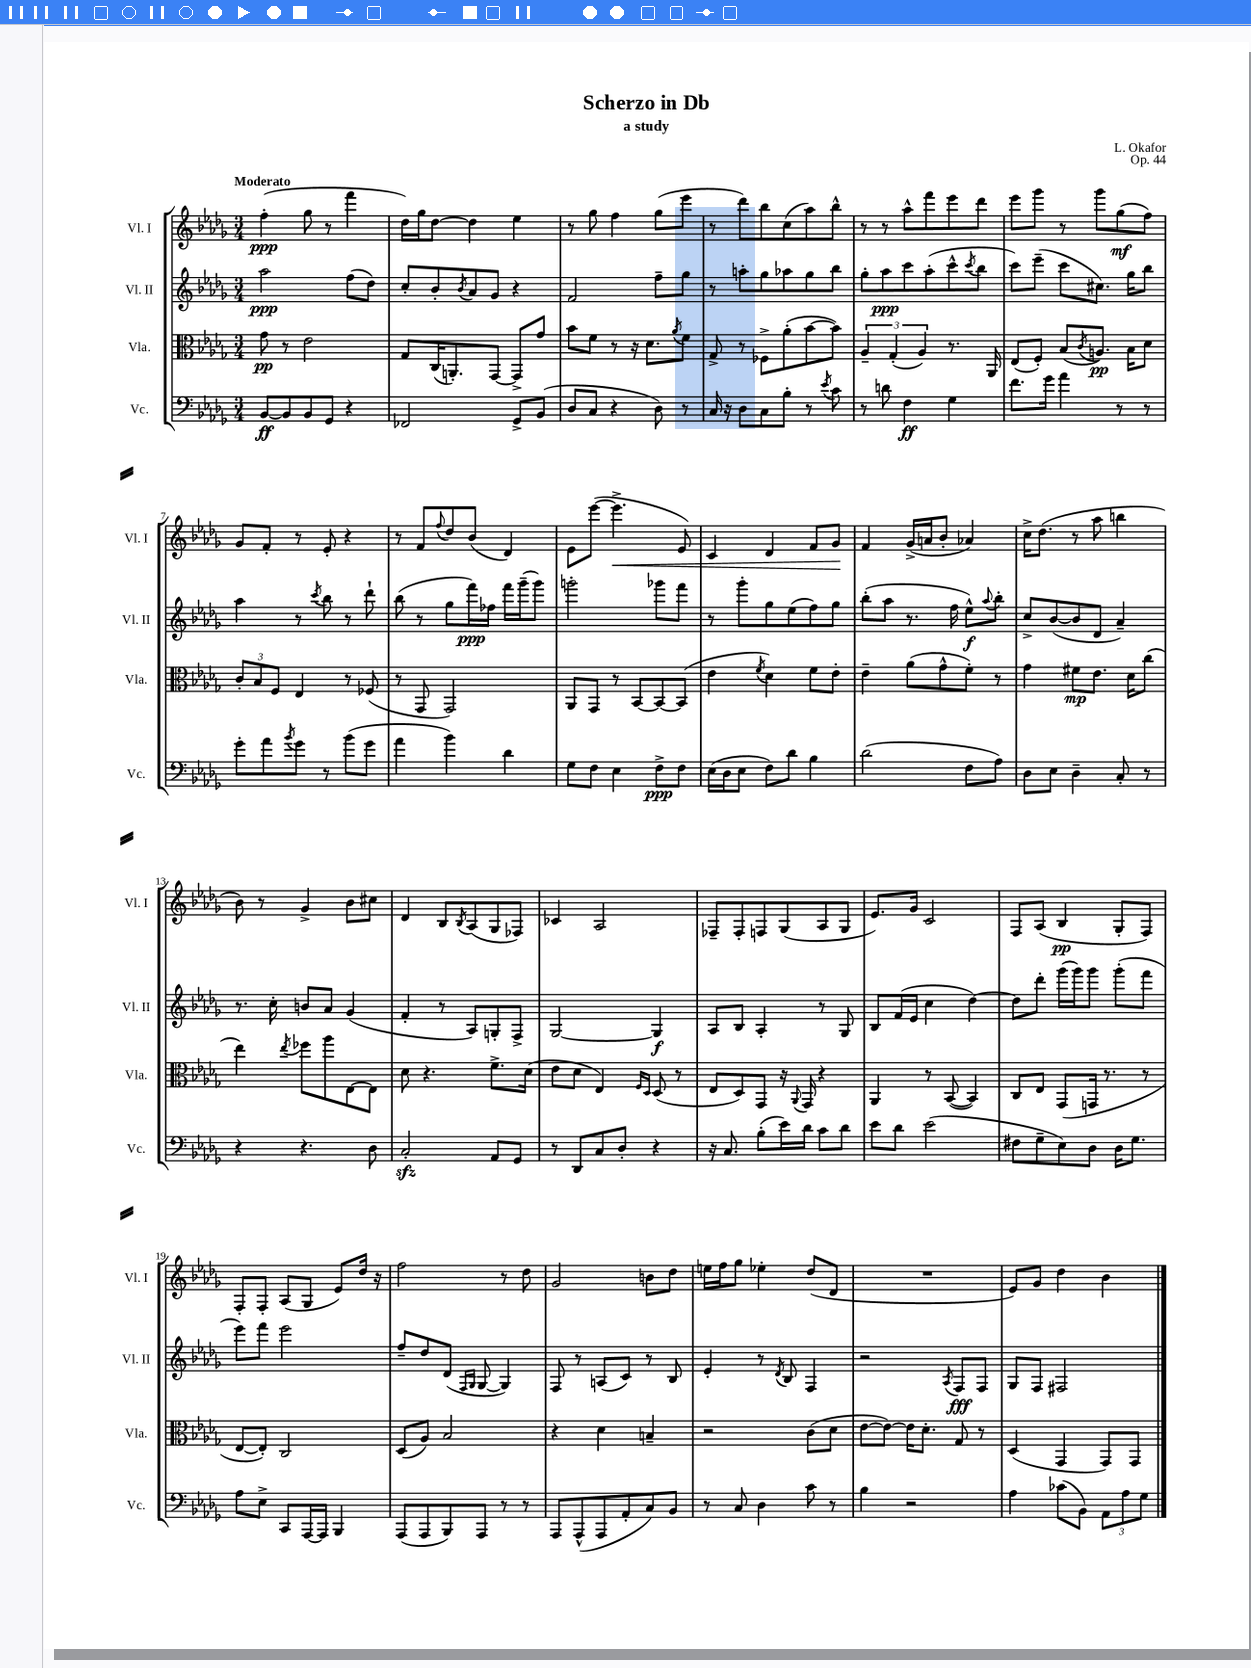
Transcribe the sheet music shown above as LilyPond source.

\header { title = "Scherzo in Db" composer = "L. Okafor" subtitle = "a study" opus = "Op. 44" }
<<
\new StaffGroup <<
\new Staff = "s0" \with { instrumentName = "Vl. I" shortInstrumentName = "Vl. I" } {
    \clef treble \key des \major \numericTimeSignature \time 3/4 \tempo "Moderato"
    f''4-.\ppp( ges''8 r8 f'''4 |
    des''16) ges''16 des''8~ des''4 ees''4 |
    r8 ges''8 f''4 ges''8( ees'''8 |
    r8 des'''8) bes''8 c''8( aes''8) bes''8-^ |
    r8 r8 aes''8-^ f'''8 ees'''8 des'''8 |
    ees'''8 ges'''8 r8 ges'''8 ges''8\mf( f''8) |
    ges'8 f'8-. r8 ees'8-. r4 |
    r8 f'8 \appoggiatura { f''8 } des''8 bes'8( des'4) |
    ees'8 ees'''8~( ees'''4.->\< ees'8) |
    c'4 des'4 f'8 ges'8\! |
    f'4 ges'16->( a'16 bes'8-. aes'4) |
    c''16-> des''8.( r8 aes''8 b''4 |
    bes'8) r8 ges'4-> bes'8 cis''8 |
    des'4 bes8 \acciaccatura { bes8 } aes8( ges8 fes8) |
    ces'4 aes2 |
    fes8-- fes8-. f8 ges8( aes8 ges8 |
    ees'8.) ges'16 c'2 |
    f8 aes8( bes4\pp ges8-. f8) |
    f8-. f8-. aes8( ges8 ees'8) des''16 r16 |
    f''2 r8 des''8 |
    ges'2 b'8 des''8 |
    e''16 f''16 ges''8 ees''4-. des''8( des'8 |
    R2. |
    ees'8) ges'8 des''4 bes'4 \bar "|." |
}
\new Staff = "s1" \with { instrumentName = "Vl. II" shortInstrumentName = "Vl. II" } {
    \clef treble \key des \major \numericTimeSignature \time 3/4
    aes''2\ppp f''8( des''8) |
    c''8-. bes'8-. \acciaccatura { bes'8 } aes'8 ges'8 r4 |
    f'2 f''8-- ges''8 |
    r8 a''8-. ges''8 aes''8 ges''8 bes''8 |
    ges''8-. aes''8\ppp c'''8 aes''8-.( c'''8-^ \acciaccatura { c'''8 } bes''8 |
    c'''8) ees'''8--( c'''8 cis''8.) ges''16 bes''8 |
    aes''4 r8 \acciaccatura { c'''8 } bes''8 r8 des'''8-! |
    bes''8( r8 ges''8 f'''16\ppp) fes''16 f'''16 ges'''16--( ges'''8) |
    g'''2-. ges'''8 f'''8 |
    r8 ges'''8-. ges''8 ees''8( f''8) ges''8 |
    bes''8-.( aes''8 r8. f''16 ees''8-^\f) \appoggiatura { aes''8 } bes''8-. |
    c''8-> bes'8~( bes'8 des'8 aes'4--) |
    r8. c''16-. b'8 aes'8 ges'4( |
    f'4-. r8 aes8) g8-. f8-> |
    ges2~ ges4\f |
    aes8 bes8 aes4-. r8 ges8 |
    bes8 f'16( ees'16 c''4 des''4~) |
    des''8 des'''8-. ges'''16( ges'''16) ges'''8 ges'''8-.( f'''8 |
    ees'''8) f'''8 ees'''2 |
    f''8-- des''8 des'8( \grace { f16 ges16 } ges8~ ges4) |
    f8 r8 a8( c'8) r8 bes8 |
    ees'4-. r8 \acciaccatura { des'8 } bes8 f4 |
    r2 \acciaccatura { aes8 } f8\fff f8 |
    ges8 f8 fis2 \bar "|." |
}
\new Staff = "s2" \with { instrumentName = "Vla." shortInstrumentName = "Vla." } {
    \clef alto \key des \major \numericTimeSignature \time 3/4
    ges'8\pp r8 ees'2 |
    ges8 c16( a,8.-.) ges,8~ ges,8-> ges'8 |
    bes'8 f'8 r8 r16 des'8. \acciaccatura { aes'8 } f'8 |
    ges8-> r8 fes8-> aes'8-.( bes'8~ bes'8) |
    \tuplet 3/2 { aes4-- ges4-.( aes4) } r8. aes,16 |
    ees8( f8-.) bes8( \acciaccatura { c'8 } a8.\pp) bes16 des'8 |
    \tuplet 3/2 { c'8-. bes8 f8 } ees4 r8 fes8( |
    r8 ges,8 ges,2) |
    aes,8 ges,8 r8 bes,8~ bes,8~ bes,8( |
    ees'4 \acciaccatura { f'8 } des'4) f'8 ees'8-. |
    ees'4-- aes'8( ges'8-^ f'8-.) r8 |
    ges'4 fis'8\mp ees'8. des'16 c''8( |
    ees''4) \acciaccatura { ees''8 } fes''8 aes''8 ees8~ ees8 |
    des'8 r4. f'8.-> des'16( |
    ees'8 des'8 ees4) \grace { f16 des16 } des8( r8 |
    ees8 des8) ges,8 r16 \appoggiatura { aes,8 } ges,16 r4 |
    aes,4 r8 bes,8~( bes,4) |
    c8 ees8 ges,8( g,16 r8. r8 |
    ees8~ ees8-.) c2 |
    des8( aes8) bes2 |
    r4 des'4 b4-- |
    r2 c'8( des'8 |
    ees'8~ ees'8~) ees'16 des'8.-. ges8 r8 |
    des4( ges,4 ges,8) ges,8 \bar "|." |
}
\new Staff = "s3" \with { instrumentName = "Vc." shortInstrumentName = "Vc." } {
    \clef bass \key des \major \numericTimeSignature \time 3/4
    bes,8~\ff bes,8 bes,8 ges,8 r4 |
    fes,2 ges,8-> bes,8( |
    des8 c8 r4 des8) r8 |
    c16 r16 des8 c8 bes8-. r8 \acciaccatura { ees'8 } c'8 |
    r8 d'8 f4\ff ges4 |
    f'8. ges'16 aes'4 r8 r8 |
    ges'8-. aes'8 \acciaccatura { bes'8 } ges'8 r8 bes'8( ges'8 |
    aes'4 bes'4) des'4 |
    ges8 f8 ees4 f8->\ppp f8 |
    ees16( des16 ees8 f8) des'8 bes4 |
    des'2( f8 aes8) |
    des8 ees8 des4-- c8-. r8 |
    r4 r4. des8 |
    c2-.\sfz aes,8 ges,8 |
    r8 des,8 c8 des8-. r4 |
    r16 c8. bes8-.( ees'16) des'16 c'8 des'8 |
    ees'8 des'8 ees'2( |
    fis8 ges8-- ees8) des8 des16 ges8. |
    aes8 ees8-> c,8 aes,,16~ aes,,16 bes,,4 |
    aes,,8( aes,,8 bes,,8) aes,,8 r8 r8 |
    aes,,8 aes,,8-^( aes,,8 aes,8-. c8) bes,8 |
    r8 c8 des4 c'8 r8 |
    bes4 r2 |
    aes4 ces'8( bes,8) \tuplet 3/2 { aes,8 aes8 ges8 } \bar "|." |
}
>>
>>
